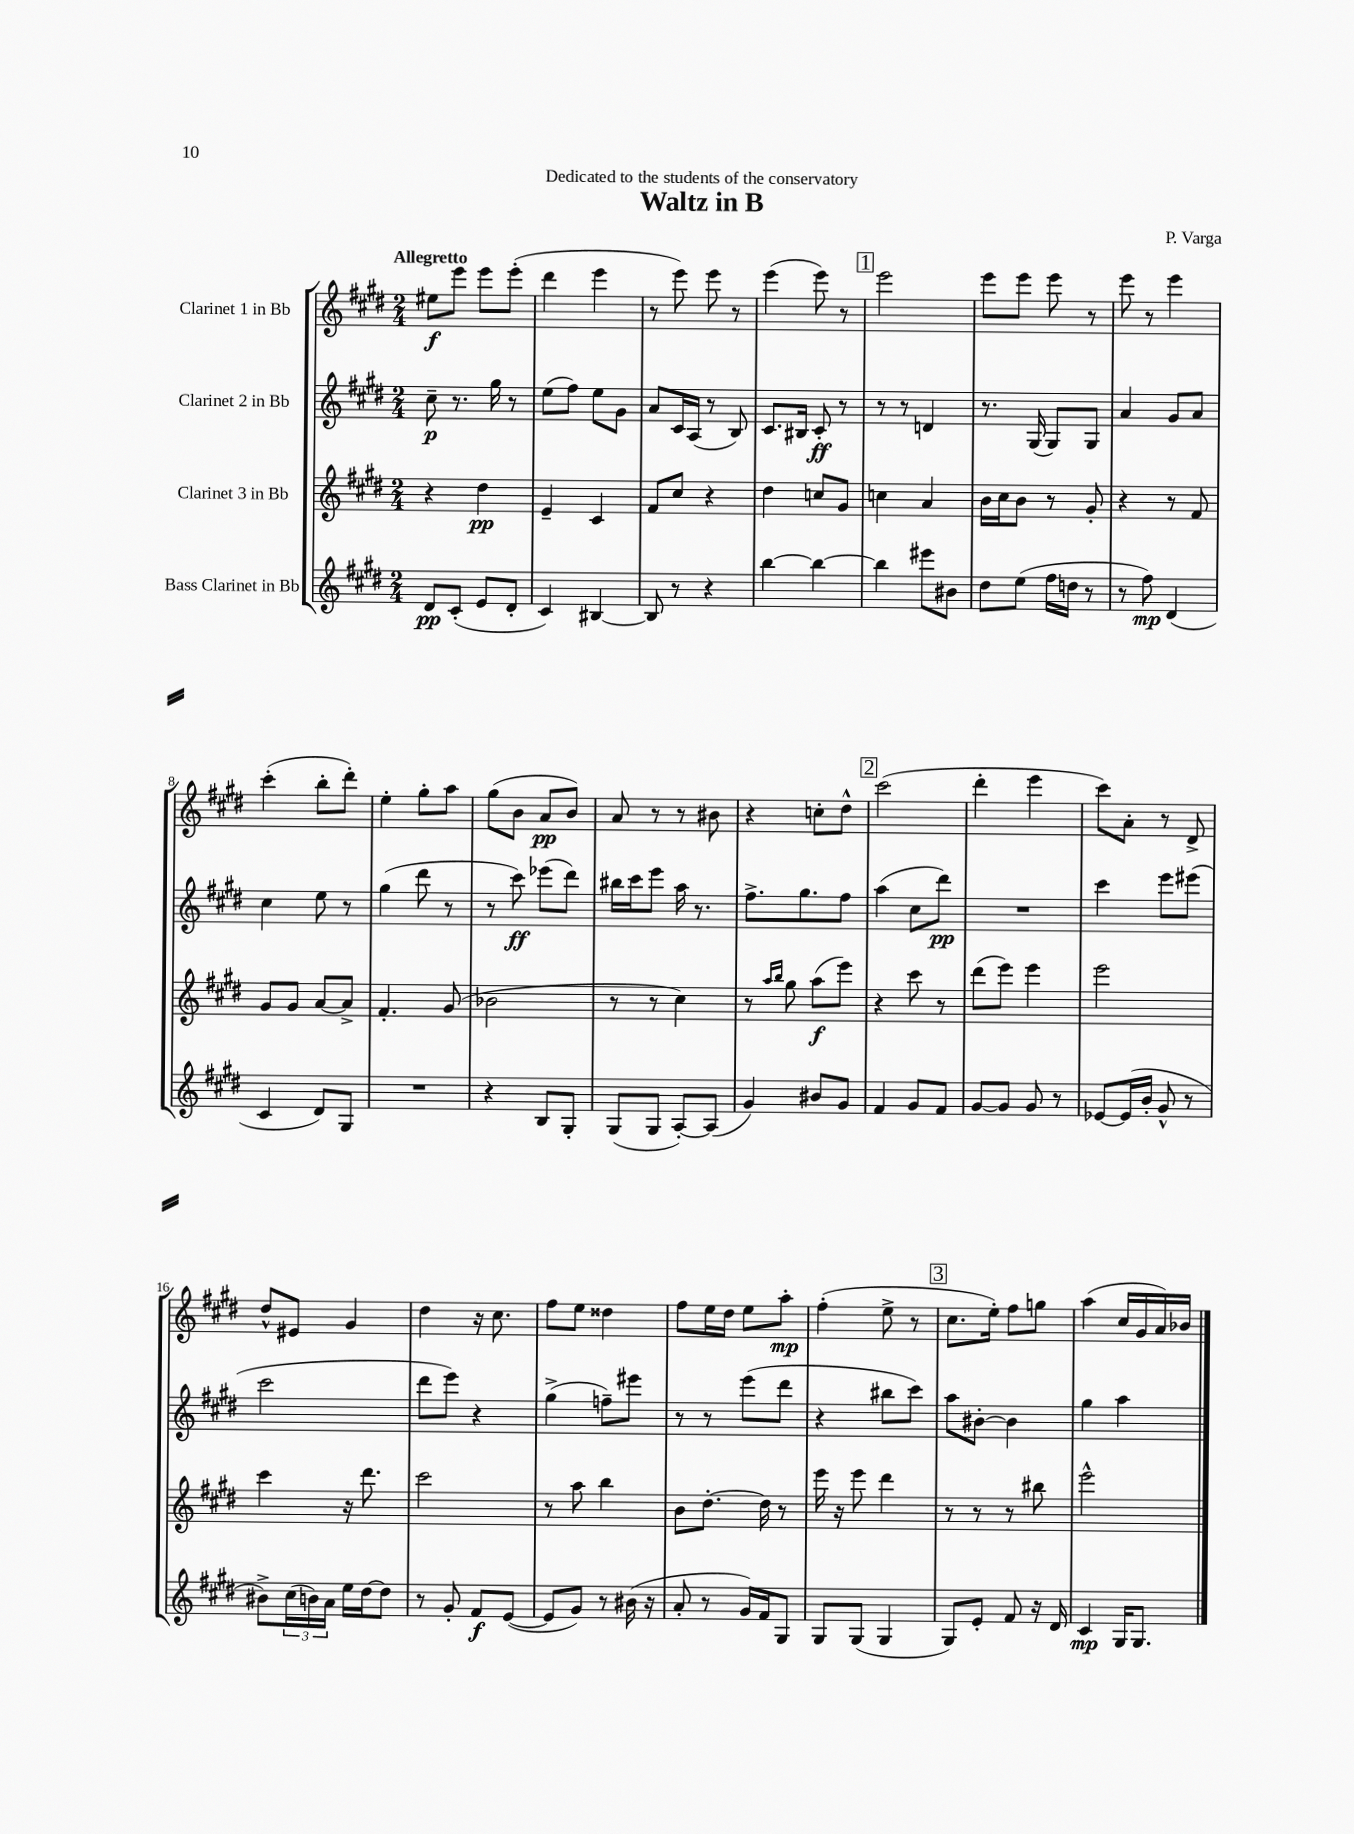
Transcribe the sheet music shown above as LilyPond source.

\header { title = "Waltz in B" composer = "P. Varga" dedication = "Dedicated to the students of the conservatory" }
<<
\new StaffGroup <<
\new Staff = "s0" \with { instrumentName = "Clarinet 1 in Bb" } {
    \clef treble \key e \major \numericTimeSignature \time 2/4 \tempo "Allegretto"
    eis''8\f e'''8 e'''8 e'''8-.( |
    dis'''4 e'''4 |
    r8 e'''8) e'''8 r8 |
    e'''4( e'''8) r8 |
    \mark \markup { \box "1" } e'''2 |
    e'''8 e'''8 e'''8 r8 |
    e'''8 r8 e'''4 |
    cis'''4-.( b''8-. dis'''8-.) |
    e''4-. gis''8-. a''8 |
    gis''8( b'8 a'8\pp b'8) |
    a'8 r8 r8 bis'8 |
    r4 c''8-. dis''8-^ |
    \mark \markup { \box "2" } cis'''2( |
    dis'''4-. e'''4 |
    cis'''8) a'8-. r8 dis'8-> |
    dis''8-^ eis'8 gis'4 |
    dis''4 r16 cis''8. |
    fis''8 e''8 disis''4 |
    fis''8 e''16 dis''16 e''8 a''8-.\mp |
    fis''4-.( e''8-> r8 |
    \mark \markup { \box "3" } cis''8. e''16-.) fis''8 g''8 |
    a''4( cis''16 gis'16 a'16) bes'16 \bar "|." |
}
\new Staff = "s1" \with { instrumentName = "Clarinet 2 in Bb" } {
    \clef treble \key e \major \numericTimeSignature \time 2/4
    cis''8--\p r8. gis''16 r8 |
    e''8( fis''8) e''8 gis'8 |
    a'8 cis'16 a16( r8 b8) |
    cis'8. bis16 cis'8-.\ff r8 |
    \mark \markup { \box "1" } r8 r8 d'4 |
    r8. gis16( gis8) gis8 |
    a'4 gis'8 a'8 |
    cis''4 e''8 r8 |
    gis''4( dis'''8 r8 |
    r8 cis'''8\ff) ees'''8( dis'''8) |
    bis''16 cis'''16 e'''8 a''16 r8. |
    fis''8.-> gis''8. fis''8 |
    \mark \markup { \box "2" } a''4( cis''8 dis'''8\pp) |
    R2 |
    cis'''4 e'''8 eis'''8( |
    cis'''2 |
    dis'''8 e'''8) r4 |
    gis''4->( f''8--) eis'''8 |
    r8 r8 e'''8( dis'''8 |
    r4 bis''8 cis'''8) |
    \mark \markup { \box "3" } a''8 bis'8~-. bis'4 |
    gis''4 a''4 \bar "|." |
}
\new Staff = "s2" \with { instrumentName = "Clarinet 3 in Bb" } {
    \clef treble \key e \major \numericTimeSignature \time 2/4
    r4 dis''4\pp |
    e'4-- cis'4 |
    fis'8 cis''8 r4 |
    dis''4 c''8 gis'8 |
    \mark \markup { \box "1" } c''4 a'4 |
    b'16 cis''16 b'8 r8 gis'8-. |
    r4 r8 fis'8 |
    gis'8 gis'8 a'8~ a'8-> |
    fis'4.-. gis'8( |
    bes'2 |
    r8 r8 cis''4) |
    r8 \grace { a''16 b''16 } gis''8 a''8\f( e'''8) |
    \mark \markup { \box "2" } r4 cis'''8 r8 |
    dis'''8( e'''8) e'''4 |
    e'''2 |
    cis'''4 r16 dis'''8. |
    cis'''2 |
    r8 a''8 b''4 |
    b'8 dis''8.~-. dis''16 r8 |
    e'''16 r16 e'''8 dis'''4 |
    \mark \markup { \box "3" } r8 r8 r8 bis''8 |
    e'''2-^ \bar "|." |
}
\new Staff = "s3" \with { instrumentName = "Bass Clarinet in Bb" } {
    \clef treble \key e \major \numericTimeSignature \time 2/4
    dis'8\pp cis'8-.( e'8 dis'8-. |
    cis'4) bis4~ |
    bis8 r8 r4 |
    b''4~ b''4~ |
    \mark \markup { \box "1" } b''4 eis'''8 bis'8 |
    dis''8 e''8( fis''16 d''16 r8 |
    r8 fis''8\mp) dis'4( |
    cis'4 dis'8) gis8 |
    R2 |
    r4 b8 gis8-. |
    gis8( gis8 a8~-.) a8( |
    gis'4) bis'8 gis'8 |
    \mark \markup { \box "2" } fis'4 gis'8 fis'8 |
    gis'8~ gis'8 gis'8 r8 |
    ees'8~ ees'16( b'16-. gis'8-^ r8 |
    bis'8->) \tuplet 3/2 { cis''16( b'16) a'16 } e''16 dis''16~ dis''8 |
    r8 gis'8-. fis'8\f e'8~( |
    e'8 gis'8) r8 bis'16( r16 |
    a'8-. r8 gis'16) fis'16 gis8 |
    gis8 gis8( gis4 |
    \mark \markup { \box "3" } gis8) e'8-. fis'8 r16 dis'16 |
    cis'4\mp gis16 gis8. \bar "|." |
}
>>
>>
